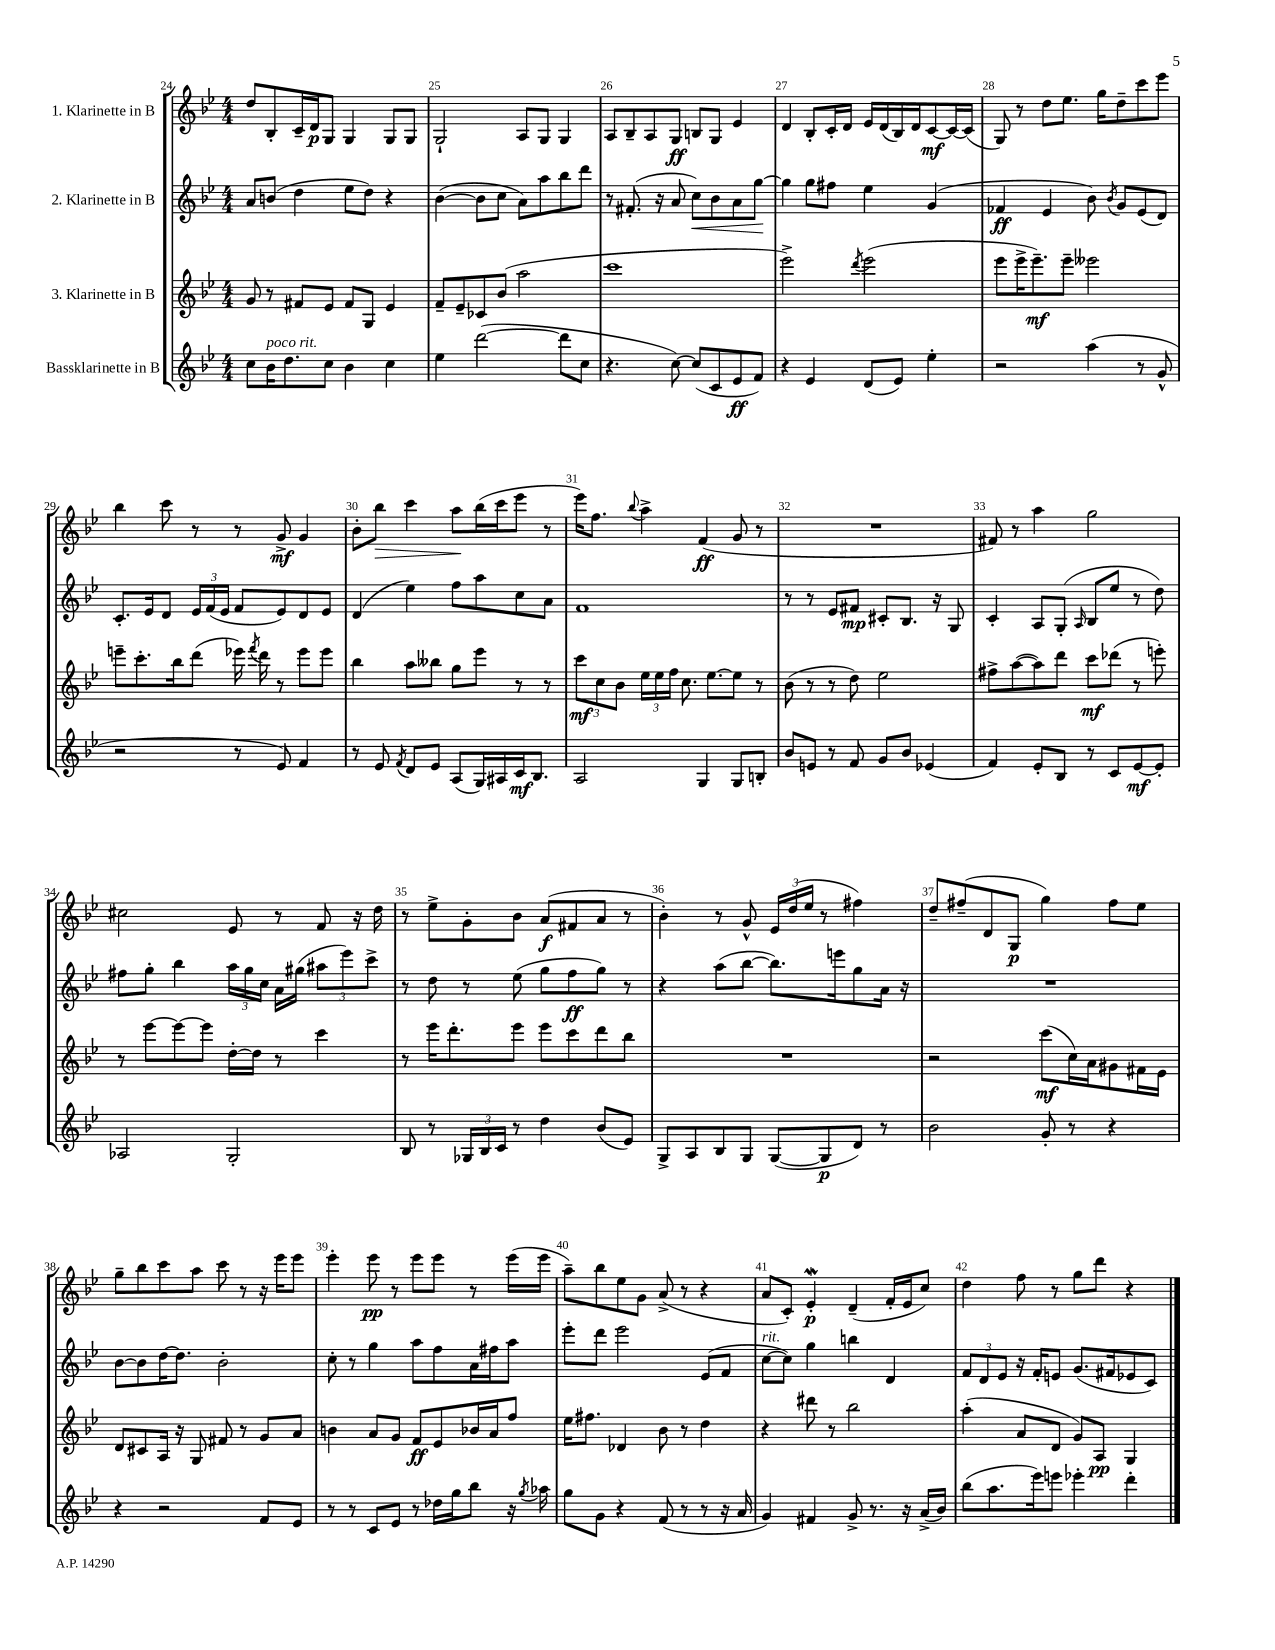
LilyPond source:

<<
\new StaffGroup <<
\new Staff = "s0" \with { instrumentName = "1. Klarinette in B" } {
    \clef treble \key bes \major \numericTimeSignature \time 4/4
    \autoBeamOff d''8[ bes8-. c'16-- d'16\p g8] g4 g8[ g8] |
    g2-! a8[ g8] g4 |
    a8[ bes8-- a8 g8]\ff b8[ g8] ees'4 |
    d'4 bes8[-. c'16-. d'16] ees'16[ d'16( bes16) d'16 c'8~\mf c'16~ c'16]( |
    g8) r8 d''8[ ees''8.] g''16[ d''8-- c'''8 ees'''8] |
    bes''4 c'''8 r8 r8 g'8->\mf g'4 |
    bes'8[-. bes''8]\> c'''4 a''8[\! bes''16( c'''16 ees'''8] r8 |
    ees'''16[) f''8.] \appoggiatura { bes''8 } a''4-> f'4\ff( g'8 r8 |
    R1 |
    fis'8) r8 a''4 g''2 |
    cis''2 ees'8 r8 f'8 r16 d''16 |
    r8 ees''8[-> g'8-. bes'8] a'8[\f( fis'8 a'8] r8 |
    bes'4-.) r8 g'8-^ \tuplet 3/2 { ees'16[ d''16( ees''16] } r8 fis''4) |
    d''8[-- fis''8--( d'8 g8]\p g''4) fis''8[ ees''8] |
    g''8[-- bes''8 c'''8 a''8] c'''8 r8 r16 ees'''16[ ees'''8] |
    ees'''4-. ees'''8\pp r8 ees'''8[ ees'''8] r8 ees'''16[( ees'''16] |
    a''8[--) bes''8 ees''8 g'8] a'8->( r8 r4 |
    a'8[ c'8]-.) ees'4-.\mordent\p d'4--( f'16[-. ees'16 c''8]) |
    d''4 f''8 r8 g''8[ d'''8] r4 \bar "|." |
}
\new Staff = "s1" \with { instrumentName = "2. Klarinette in B" } {
    \clef treble \key bes \major \numericTimeSignature \time 4/4
    \autoBeamOff a'8[ b'8]( d''4 ees''8[ d''8]) r4 |
    bes'4~( bes'8[ c''8] a'8[) a''8 bes''8 d'''8] |
    r8 fis'8.-.( r16 a'8 c''8[\<) bes'8 a'8 g''8]~\! |
    g''4 g''8[ fis''8] ees''4 g'4( |
    fes'4\ff ees'4 bes'8) \acciaccatura { bes'8 } g'8[ ees'8( d'8]) |
    c'8.[-. ees'16 d'8] \tuplet 3/2 { ees'16[ f'16( ees'16] } f'8[ ees'8) d'8 ees'8] |
    d'4( ees''4) f''8[ a''8 c''8 a'8] |
    f'1 |
    r8 r8 ees'8[ fis'8]\mp cis'8[-. bes8.] r16 g8 |
    c'4-. a8[ g8]-.( \grace { a16 } bes8[ ees''8] r8 d''8) |
    fis''8[ g''8]-. bes''4 \tuplet 3/2 { a''16[ g''16 c''16] } a'16[ gis''16]( \tuplet 3/2 { ais''8[ ees'''8) c'''8]-> } |
    r8 d''8 r8 ees''8( g''8[ f''8\ff g''8]) r8 |
    r4 a''8[( bes''8]~ bes''8.[) e'''16 g''8 a'16] r16 |
    R1 |
    bes'8[~ bes'8 d''16~ d''8.] bes'2-. |
    c''8-. r8 g''4 a''8[ f''8 a'16 fis''16 a''8] |
    ees'''8[-. d'''8] ees'''2 ees'8[( f'8] |
    c''8[~^\markup { \italic "rit." } c''8]) g''4 b''4 d'4 |
    \tuplet 3/2 { f'8[ d'8 ees'8] } r16 f'16[-. e'8] g'8.[( fis'16 ees'8 c'8]) \bar "|." |
}
\new Staff = "s2" \with { instrumentName = "3. Klarinette in B" } {
    \clef treble \key bes \major \numericTimeSignature \time 4/4
    \autoBeamOff g'8 r8 fis'8[ ees'8] fis'8[ g8] ees'4 |
    f'8[-- ees'8-- ces'8 bes'8]( a''2 |
    c'''1 |
    ees'''2->) \acciaccatura { d'''8 } ees'''2( |
    ees'''8[ ees'''16-> ees'''8.--\mf) ees'''8]-- eeses'''2 |
    e'''8[-- c'''8.-. bes''16 d'''8]( ees'''16) \acciaccatura { f'''8 } d'''16 r8 ees'''8[ ees'''8] |
    bes''4 a''8[ beses''8] g''8[ ees'''8] r8 r8 |
    \tuplet 3/2 { c'''8[\mf c''8 bes'8] } \tuplet 3/2 { ees''16[ ees''16 f''16] } c''8. ees''8.[~ ees''8] r8 |
    bes'8( r8 r8 d''8) ees''2 |
    fis''8[-> a''8~( a''8) d'''8] c'''8[\mf des'''8]( r8 e'''8-.) |
    r8 ees'''8[~ ees'''8~ ees'''8] d''16[~-. d''16] r8 c'''4 |
    r8 ees'''16[ d'''8.-. ees'''8] ees'''8[ c'''8 d'''8 bes''8] |
    R1 |
    r2 c'''8[\mf( c''16) a'16 gis'8 fis'16 ees'16] |
    d'8[ cis'8 a16] r16 g8 fis'8 r8 g'8[ a'8] |
    b'4 a'8[ g'8] f'8[\ff ees'8 bes'16 a'16 f''8] |
    ees''16[ fis''8.] des'4 bes'8 r8 d''4 |
    r4 dis'''8 r8 bes''2 |
    a''4-.( a'8[ d'8] g'8[) a8]\pp g4 \bar "|." |
}
\new Staff = "s3" \with { instrumentName = "Bassklarinette in B" } {
    \clef treble \key bes \major \numericTimeSignature \time 4/4
    \autoBeamOff c''8[ bes'16^\markup { \italic "poco rit." } d''8. c''8] bes'4 c''4 |
    ees''4 d'''2~( d'''8[ c''8] |
    r4. c''8~) c''8[( c'8 ees'8\ff f'8]) |
    r4 ees'4 d'8[( ees'8]) ees''4-. |
    r2 a''4( r8 g'8-^ |
    r2 r8 ees'8) f'4 |
    r8 ees'8 \acciaccatura { f'8 } d'8[ ees'8] a8[( g16) ais16 c'16\mf bes8.] |
    a2 g4 g8[ b8]-. |
    bes'8[ e'8] r8 f'8 g'8[ bes'8] ees'4( |
    f'4) ees'8[-. bes8] r8 c'8[ ees'8~\mf ees'8]-. |
    aes2 g2-. |
    bes8 r8 \tuplet 3/2 { ges16[ bes16 c'16] } r8 d''4 bes'8[( ees'8]) |
    g8[-> a8 bes8 g8] g8[~( g8\p d'8]) r8 |
    bes'2 g'8-. r8 r4 |
    r4 r2 f'8[ ees'8] |
    r8 r8 c'8[ ees'8] r8 des''16[ g''16 bes''8] r16 \acciaccatura { g''8 } aes''16 |
    g''8[ g'8] r4 f'8( r8 r8 r16 a'16 |
    g'4) fis'4 g'8-> r8. r16 a'16[->( bes'16]) |
    bes''8[( a''8. ees'''16) e'''8] ees'''4-. d'''4-. \bar "|." |
}
>>
>>
\layout { \context { \Score currentBarNumber = #24 \override BarNumber.break-visibility = ##(#f #t #t) barNumberVisibility = #all-bar-numbers-visible } }
